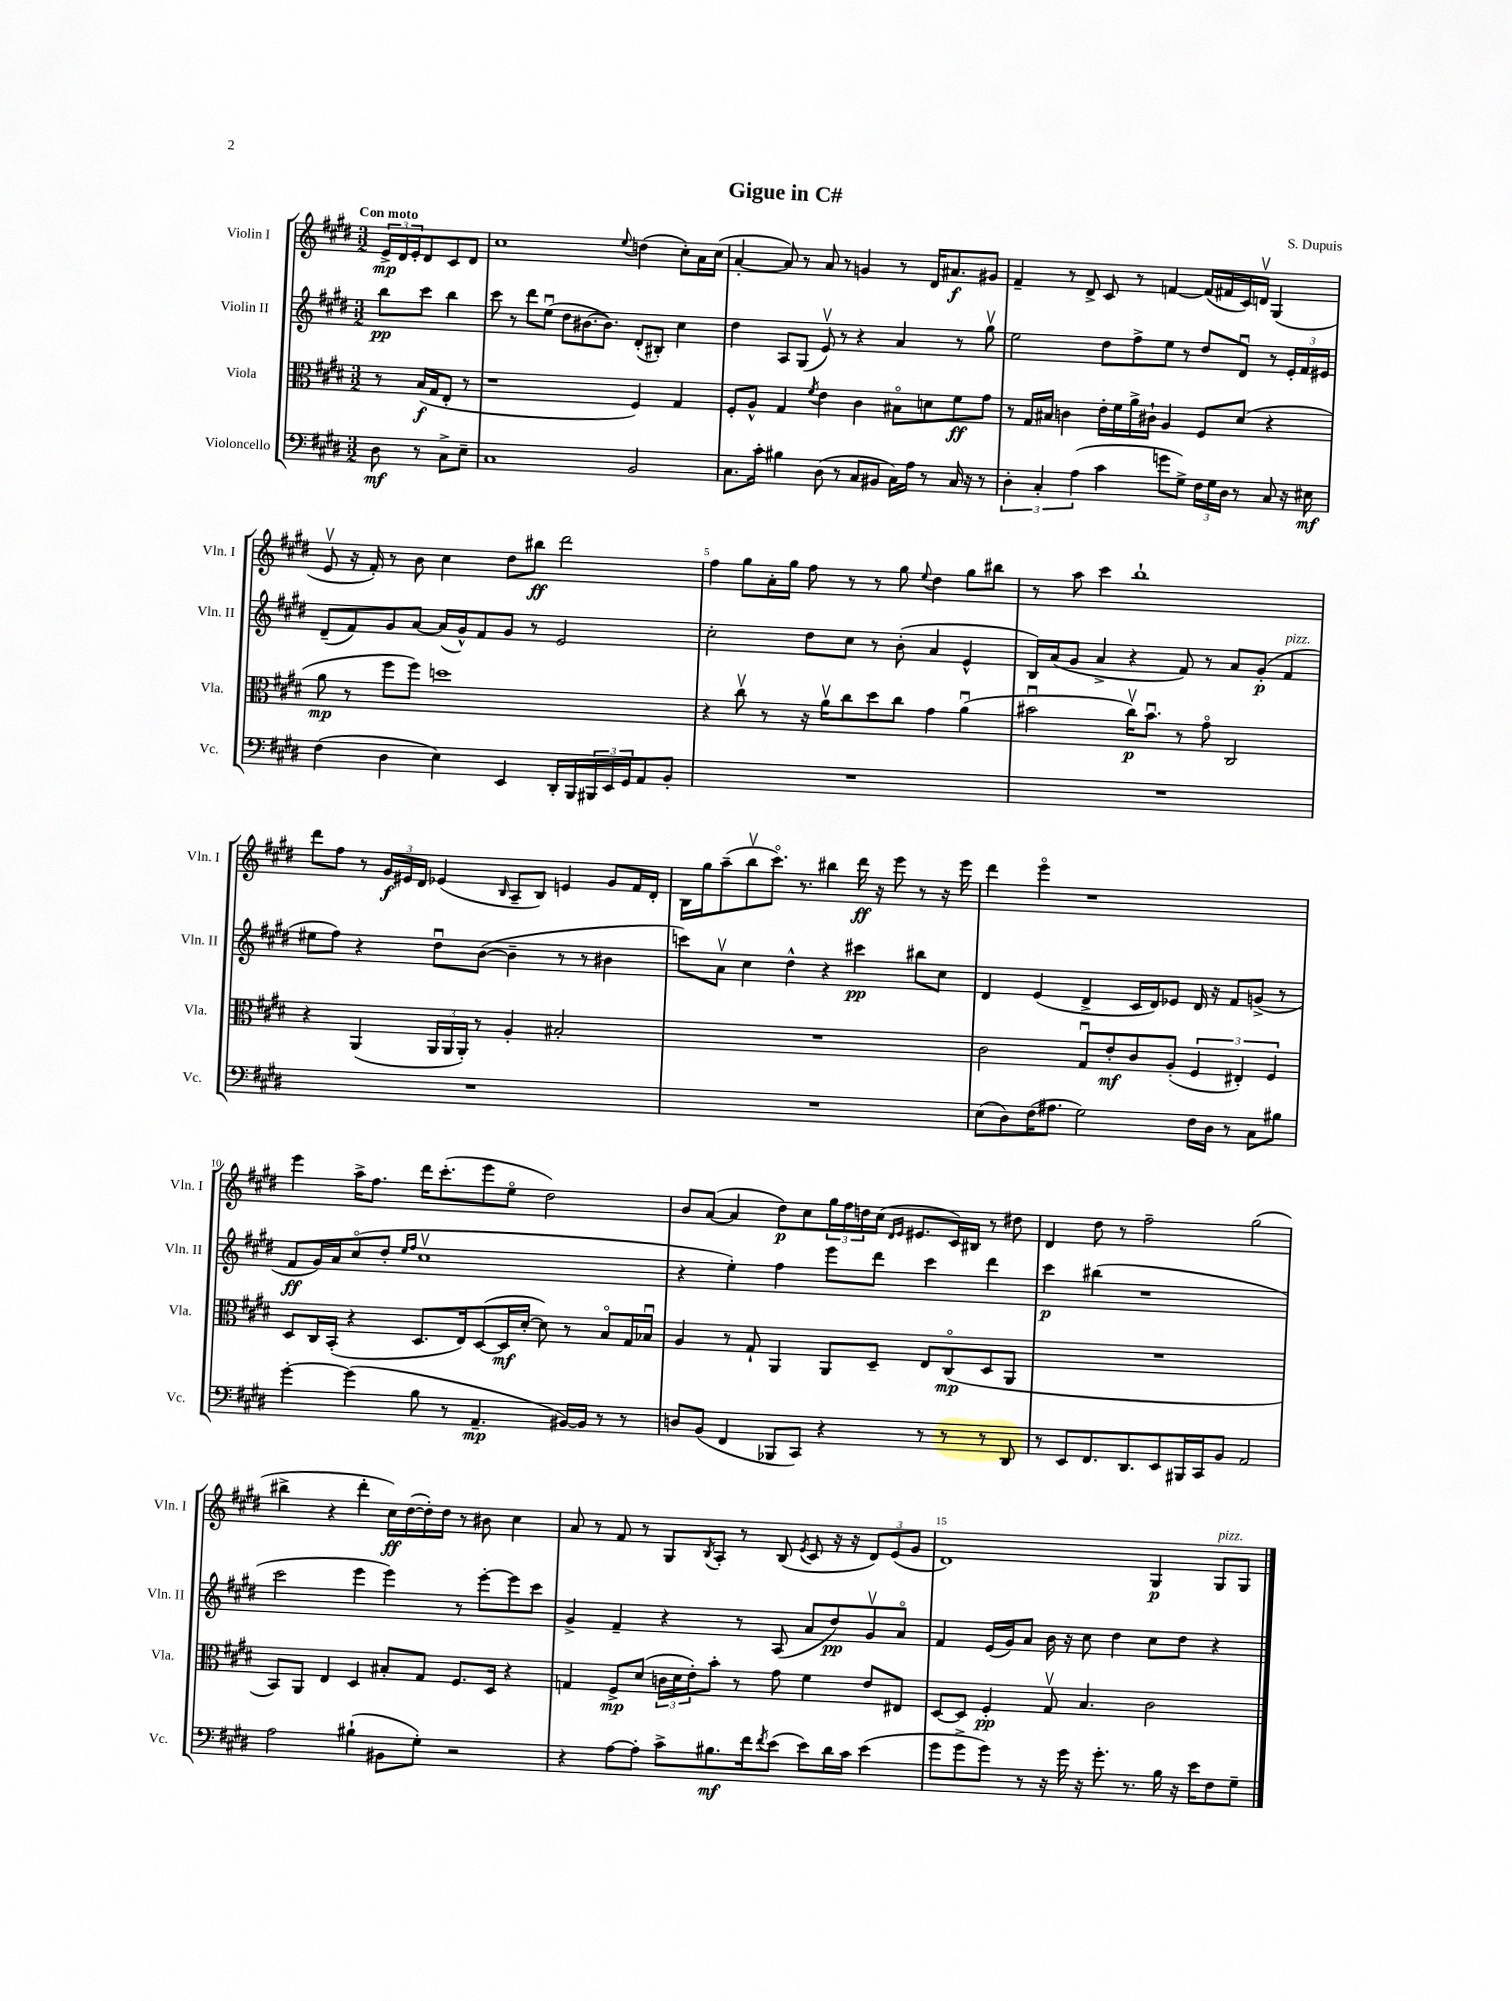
\header { title = "Gigue in C#" composer = "S. Dupuis" }
<<
\new StaffGroup <<
\new Staff = "s0" \with { instrumentName = "Violin I" shortInstrumentName = "Vln. I" } {
    \clef treble \key e \major \numericTimeSignature \time 3/2 \partial 2 \tempo "Con moto"
    \tuplet 3/2 { e'16->\mp dis'16 e'16-. } dis'8 cis'8 dis'8 |
    cis''1 \appoggiatura { e''8 } d''4( cis''8-.) a'16 cis''16( |
    a'4~-. a'8) r8 a'8 r8 g'4 r8 dis'16 ais'8.\f gis'8 |
    fis'4-- r8 dis'8-> cis'8 r8 f'4~ f'16( fis'16 cis'16) d'16\upbow gis4( |
    e'8\upbow r16 fis'16-.) r8 b'8 cis''4 dis''8 bis''8\ff dis'''2 |
    fis''4 gis''8 a'16-. gis''16 fis''8 r8 r8 gis''8 \appoggiatura { e''8 } dis''4 gis''8 bis''8 |
    r8 a''8 cis'''4 b''1-! |
    dis'''8 fis''8 r8 \tuplet 3/2 { gis'16\f eis'16 dis'16 } ees'4( \grace { b16 } a8-- b8) e'4 gis'8 fis'16 dis'16-. |
    b16 gis''16 a''8--( b''8\upbow cis'''8.\flageolet) r8. bis''4 dis'''16\ff r16 e'''8 r8 r16 e'''16 |
    dis'''4 e'''4\flageolet r1 |
    e'''4 a''16-> fis''8. dis'''16 cis'''8.-.( e'''8 e''8\flageolet dis''2) |
    b'8 a'8~( a'4 dis''8\p) cis''8 \tuplet 3/2 { gis''16 fis''16 d''16 } cis''16( \grace { dis'16 e'16 } eis'8. cis'16) bis16 r8 dis''8 |
    dis'4 dis''8 r8 fis''2-- gis''2( |
    bis''4-> r4 dis'''4-. cis''16\ff) dis''16~( dis''16-.) dis''16 r8 bis'8 cis''4 |
    a'8 r8 fis'8 r8 gis8 \acciaccatura { b8 } a8-. r8 b8( \acciaccatura { e'8 } cis'8 r16 r16 \tuplet 3/2 { dis'8) e'8( gis'8 } |
    dis'1) gis4\p gis8^\markup { \italic "pizz." } gis8 \bar "|." |
}
\new Staff = "s1" \with { instrumentName = "Violin II" shortInstrumentName = "Vln. II" } {
    \clef treble \key e \major \numericTimeSignature \time 3/2 \partial 2
    b''8\pp cis'''8 b''4 |
    cis'''8 r8 dis'''8 e''8\downbow( dis''8 bis'8.~ bis'8.) dis'8-.( bis8-.) cis''4 |
    dis''4 a8 gis8( e'8\upbow) r8 r4 a'4 r8 gis''8\upbow |
    e''2 dis''8 fis''8-> e''8 r8 dis''8 dis'8\downbow r8 \tuplet 3/2 { e'16-. fis'16 eis'16 } |
    dis'8--( fis'8) gis'8 a'8~ a'16( gis'16-^) fis'8 gis'8 r8 e'2 |
    cis''2-. dis''8 cis''8 r8 b'8-.( a'4 e'4-^ |
    b16) a'16( gis'8 a'4-> r4 fis'8) r8 a'8 gis'8-.\p( fis'4^\markup { \italic "pizz." } |
    eis''8 fis''8) r4 dis''8\downbow b'8~( b'4-- r8 r8 bis'4 |
    c'''8) a'8\upbow cis''4 dis''4-^ r4 cis'''4\pp bis''8 cis''8 |
    dis'4 e'4( dis'4-> cis'16 dis'16) ees'8 dis'16 r16 fis'8 g'8->( r8 |
    fis'8\ff gis'16) a'16 cis''8\flageolet( dis''8-. \grace { e''16 fis''16 } cis''1\upbow |
    r4 e''4-.) fis''4 e'''8 dis'''8 cis'''4 dis'''4 |
    cis'''4\p bis''4( r1 |
    cis'''2 e'''4 e'''4) r8 e'''8~-. e'''8 cis'''8 |
    gis'4-> fis'4-- r4 r8 a8( a'8 dis''8\pp) gis'8\upbow a'8\flageolet |
    fis'4 e'16( gis'16) a'8 b'16 r16 cis''8 dis''4 cis''8 dis''8 r4 \bar "|." |
}
\new Staff = "s2" \with { instrumentName = "Viola" shortInstrumentName = "Vla." } {
    \clef alto \key e \major \numericTimeSignature \time 3/2 \partial 2
    r8 b16\f( gis16 e8-. r8 |
    r1 fis4) gis4 |
    fis8-. a8-^ gis4 \acciaccatura { fis'8 } e'4 cis'4 bis8\flageolet d'8 fis'8\ff gis'8 |
    r8 gis16 bis16 c'4 e'16-. fis'16 a'16-> cis'16-! a4 fis8 dis'8( r4 |
    a'8\mp r8 fis''8 fis''8) d''1 |
    r4 cis''8\upbow r8 r16 a'16\upbow cis''8 dis''8 cis''8 gis'4 a'4\downbow( |
    bis'2\downbow cis''16\upbow\p) bis'8.\downbow r8 gis'8\flageolet cis2 |
    r4 a,4( \tuplet 3/2 { a,16 a,16 a,16-.) } r8 a4-. bis2-. |
    R1. |
    cis'2 gis8\downbow e'8-.\mf cis'8 a8-.( \tuplet 3/2 { fis4 eis4-.) fis4 } |
    dis8 cis16 b,16-.( r4 dis8. e16) dis8~( dis16\mf dis'16~-. dis'8) r8 b8\flageolet gis16 bes16\downbow |
    a4 r8 gis8-! a,4 a,8 dis8-- e8 cis8\flageolet\mp( dis8 a,8 |
    R1. |
    b,8) a,8 e4 dis4 bis8-. gis8 fis8. dis16 r4 |
    g4 fis8->\mp dis'8( \tuplet 3/2 { c'16 dis'16 e'16-.) } b'8-. r8 gis'8 fis'4 e'8 eis8 |
    dis8~ dis8 fis4-.\pp gis8\upbow b4. cis'2 \bar "|." |
}
\new Staff = "s3" \with { instrumentName = "Violoncello" shortInstrumentName = "Vc." } {
    \clef bass \key e \major \numericTimeSignature \time 3/2 \partial 2
    dis8\mf r8 cis8-> e8-- |
    cis1 b,2 |
    cis8. cis'16-. bis4 dis8( r8 cis8 bis,8 cis16) a16 r8 cis16 r16 r8 |
    \tuplet 3/2 { dis4-. cis4-. a4( } cis'4 g'8 gis8->) \tuplet 3/2 { fis16 gis16 dis16 } r8 cis8 r16 eis16\mf |
    fis4( dis4 e4) e,4 dis,16-. b,,16 \tuplet 3/2 { bis,,16 e,16 gis,16 } a,8 b,8-. |
    R1. |
    R1. |
    R1. |
    R1. |
    e8( dis8) fis16( ais8. gis2) fis16 dis16 r8 cis8 bis8 |
    gis'4~-. gis'4( b8 r8 a,4.--\mp bis,16~) bis,16 r8 r8 |
    d8 b,8( fis,4 bes,,8 cis,8) r4 r8 r8 r8 dis,8 |
    r8 e,8 fis,8. dis,8. e,8 bis,,16 cis,16 b,8 a,2 |
    a2 bis4-!( bis,8 gis8-.) r2 |
    r4 a8~ a8-. cis'8-> bis8.\mf fis'16 \acciaccatura { fis'8 } e'8( e'8) dis'16 cis'16 e'4( |
    gis'8 gis'8-> gis'8) r8 r16 gis'16 r16 gis'8.-. r8. b16 r16 e'16 fis8 gis8-- \bar "|." |
}
>>
>>
\layout { \context { \Score \override BarNumber.break-visibility = ##(#f #t #t) barNumberVisibility = #(every-nth-bar-number-visible 5) } }
